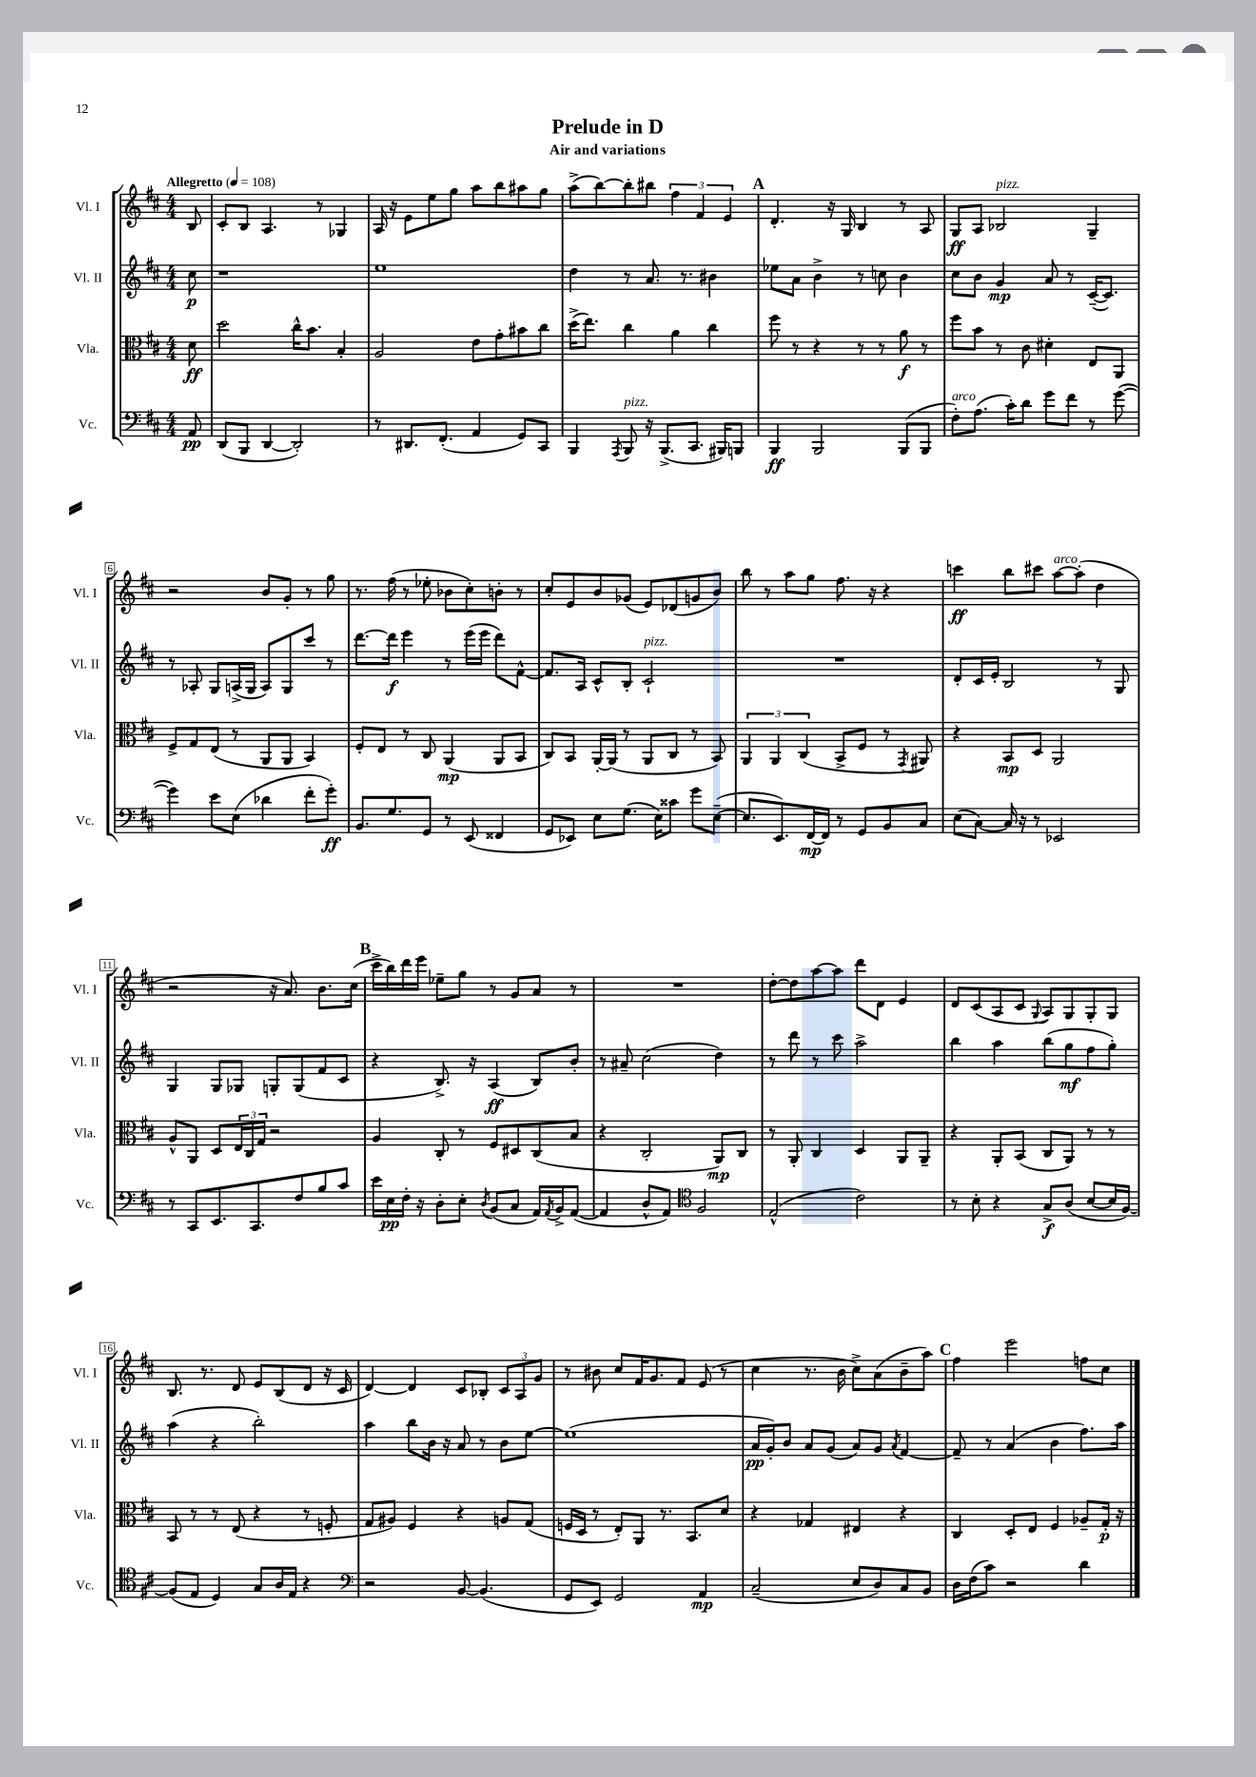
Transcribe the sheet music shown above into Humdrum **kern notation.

**kern	**kern	**kern	**kern
*staff4	*staff3	*staff2	*staff1
*clefF4	*clefC3	*clefG2	*clefG2
*k[f#c#]	*k[f#c#]	*k[f#c#]	*k[f#c#]
*M4/4	*M4/4	*M4/4	*M4/4
*MM108	*MM108	*MM108	*MM108
8AA	8d	8cc#	8B
=	=	=	=
(8DD	2dd	1r	8c#'
8BBB	.	.	8B
[4DD	.	.	4.A
2DD'])	16cc#^^	.	.
.	8.b	.	.
.	.	.	8r
.	4B'	.	4G-
=	=	=	=
8r	2A	1ee	16A
.	.	.	16r
8.DD#	.	.	8e
.	.	.	8ee
(8.FF#'	.	.	.
.	.	.	8gg
4AA	8e	.	8aa
.	8g'	.	8bb
8GG)	8b#	.	8aa#
8CC#	8cc#	.	8gg
=	=	=	=
4BBB	(16dd^	4dd	(8aa^
.	8.ee)	.	.
.	.	.	[8bb)
8qAAA	.	.	.
8BBB	4cc#	8r	8bb']
16r	.	8.a	8bb#
(8.BBB^	.	.	.
.	4a	.	6ff#
.	.	8.r	.
8.CC#	.	.	.
.	.	.	6f#
.	4cc#	4b#	.
16BBB#)	.	.	.
.	.	.	6e
8BBB	.	.	.
=	=	=	=
4BBB	8ff#	8ee-	4.d'
.	8r	8a	.
2BBB	4r	4b^	.
.	.	.	16r
.	.	.	16G
.	8r	8r	4B
.	8r	8cc	.
(8BBB	8a	4b	8r
8BBB	8r	.	8A
=	=	=	=
8F#')	8ff#	8cc#	8G
(8.A	8b	8b	8A
.	8r	4g	2B-
16c#')	.	.	.
8d	8c#	.	.
8g	4d#'	8a	.
8f#	.	8r	.
8r	8E	([16c#~	4G~
.	.	8.c#])	.
([8g	8AA	.	.
=	=	=	=
4g])	8F#^	8r	2r
.	8G	8A-'	.
8e	(8E	8G	.
(8E	8r	(16A^	.
.	.	16G	.
4d-	8AA	8A)	8b
.	8AA	8G	8g'
8f#'	4BB)	8ccc#	8r
8g')	.	8r	8gg
=	=	=	=
8.BB	8F#'	[8.ddd	8.r
.	8E	.	.
8.G	.	16ddd]	(16ff#
.	8r	4eee	8r
8GG	8C#	.	8ee-'
8r	(4AA	8r	8b-
(8EE	.	(16eee	8cc#')
.	.	16eee	.
4FF##	8AA	8ddd)	8b'
.	8BB	[8f#^^	8r
=	=	=	=
8GG	8C#)	8.f#]	8cc#'
8EE-)	8BB	.	8e
.	.	16A	.
8E	[16AA'	8c#^^	8b
.	(16AA]	.	.
(8.G	8r	8B'	(8g-
.	8AA	2c#`	8e)
16E)	.	.	.
8c##	8C#	.	(8d-
8g	8r	.	8g
([8E~	8BB)	.	8b)
=	=	=	=
8.E]	6AA	1r	8bb
.	.	.	8r
.	6AA	.	.
8.EE)	.	.	.
.	.	.	8aa
.	(6C#	.	.
[16FF#	.	.	8gg
16FF#]	.	.	.
8r	8BB^	.	8.ff#
8GG	8F#	.	.
.	.	.	16r
8BB	8r	.	4r
.	8qGG	.	.
8C#	8AA#)	.	.
=	=	=	=
(8E	4r	8d'	4ccc
[8C#)	.	16c#	.
.	.	16e'	.
16C#]	8BB	2B	8bb
16r	.	.	.
8r	8D	.	8ccc#
2EE-	2AA	.	[8aa
.	.	.	(8aa']
.	.	8r	4dd
.	.	8G	.
=	=	=	=
8r	8A^^	4G	2r
8CC#	8AA	.	.
8.EE	8D	8G	.
.	24E	8G-	.
.	24C#	.	.
8.CC#	.	.	.
.	24G	.	.
.	2r	8G'	16r
.	.	.	8.a)
8F#	.	(8G	.
8B	.	8f#	8.b
8c#	.	8c#	.
.	.	.	(16cc#
=	=	=	=
16e	4A	4r	16ccc#^
16E	.	.	16bb)
16F#'	.	.	16ddd
16r	.	.	16eee
8D'	8C#'	8.B^)	8ee-~
8E'	8r	.	8gg
.	.	16r	.
8qD	.	.	.
(8BB	8F#	(4A	8r
8C#	8D#	.	8g
16AA)	(8C#	8B)	8a
8qAA	.	.	.
16BB^	.	.	.
([8AA	8B	8b'	8r
=	=	=	=
4AA]	4r	8r	1r
.	.	8a#~	.
8D^^	2C#'	(2cc#	.
8AA)	.	.	.
*clefC4	*	*	*
2F#	.	.	.
.	8AA)	4dd)	.
.	8C#	.	.
=	=	=	=
(2E^^	8r	8r	[8dd'
.	8AA'	8ddd	8dd]
.	4C#	8r	[8aa
.	.	8ccc#	8aa]
2c#)	4D	2aa^	8ddd
.	.	.	8d
.	8AA	.	4e
.	8AA~	.	.
=	=	=	=
8r	4r	4bb	8d
8B'	.	.	(8c#
4r	8AA'	4aa	8A
.	(8BB	.	8c#
.	.	.	8qqG
8G^	8C#	(8bb	8A)
(8A	8AA)	8gg	8G
[8B	8r	8ff#	8G'
16B]	8r	8gg')	8G
[16F#)	.	.	.
=	=	=	=
(8F#]	8BB	(4aa	8.B
8E	8r	.	.
.	.	.	8.r
4D)	8r	4r	.
.	(8E	.	8d
8G	4r	2bb')	8e
16A	.	.	(8B
16E	.	.	.
4r	8r	.	8d
.	8F'	.	16r
.	.	.	16c#
=	=	=	=
*clefF4	*	*	*
2r	8G	4aa	[4d)
.	8A#)	.	.
.	4F#	8bb	4d]
.	.	16b	.
.	.	16r	.
[8BB	4r	8a	8c#
(4.BB]	.	8r	8B-'
.	8A	8b	12c#
.	.	.	12A
.	(8G	[8ee	.
.	.	.	12g
=	=	=	=
8GG	16F	(1ee]	8r
.	16D	.	.
8EE)	8r	.	8b#
2GG	8E')	.	8cc#
.	8AA	.	16f#
.	.	.	8.g
.	8.r	.	.
.	.	.	8f#
.	8.BB	.	.
4AA	.	.	(8e
.	8d	.	8r
=	=	=	=
(2C#~	4r	16a	4cc#
.	.	16g')	.
.	.	8b	.
.	4G-	8a	8.r
.	.	(8g	.
.	.	.	16b
8E	4E#	8a)	8cc#^)
8D)	.	8g	(8a
.	.	8qa	.
8C#	4r	[4f#	8b~
8BB	.	.	8aa)
=	=	=	=
16D	4C#	8f#~]	4ff#
(16F#	.	.	.
8c#)	.	8r	.
2r	8D'	(4a	2eee
.	8E	.	.
.	4F#	4b	.
4d	8A-~	8.ff#)	8ff
.	16G'	.	8cc#
.	16r	16aa	.
==	==	==	==
*-	*-	*-	*-
